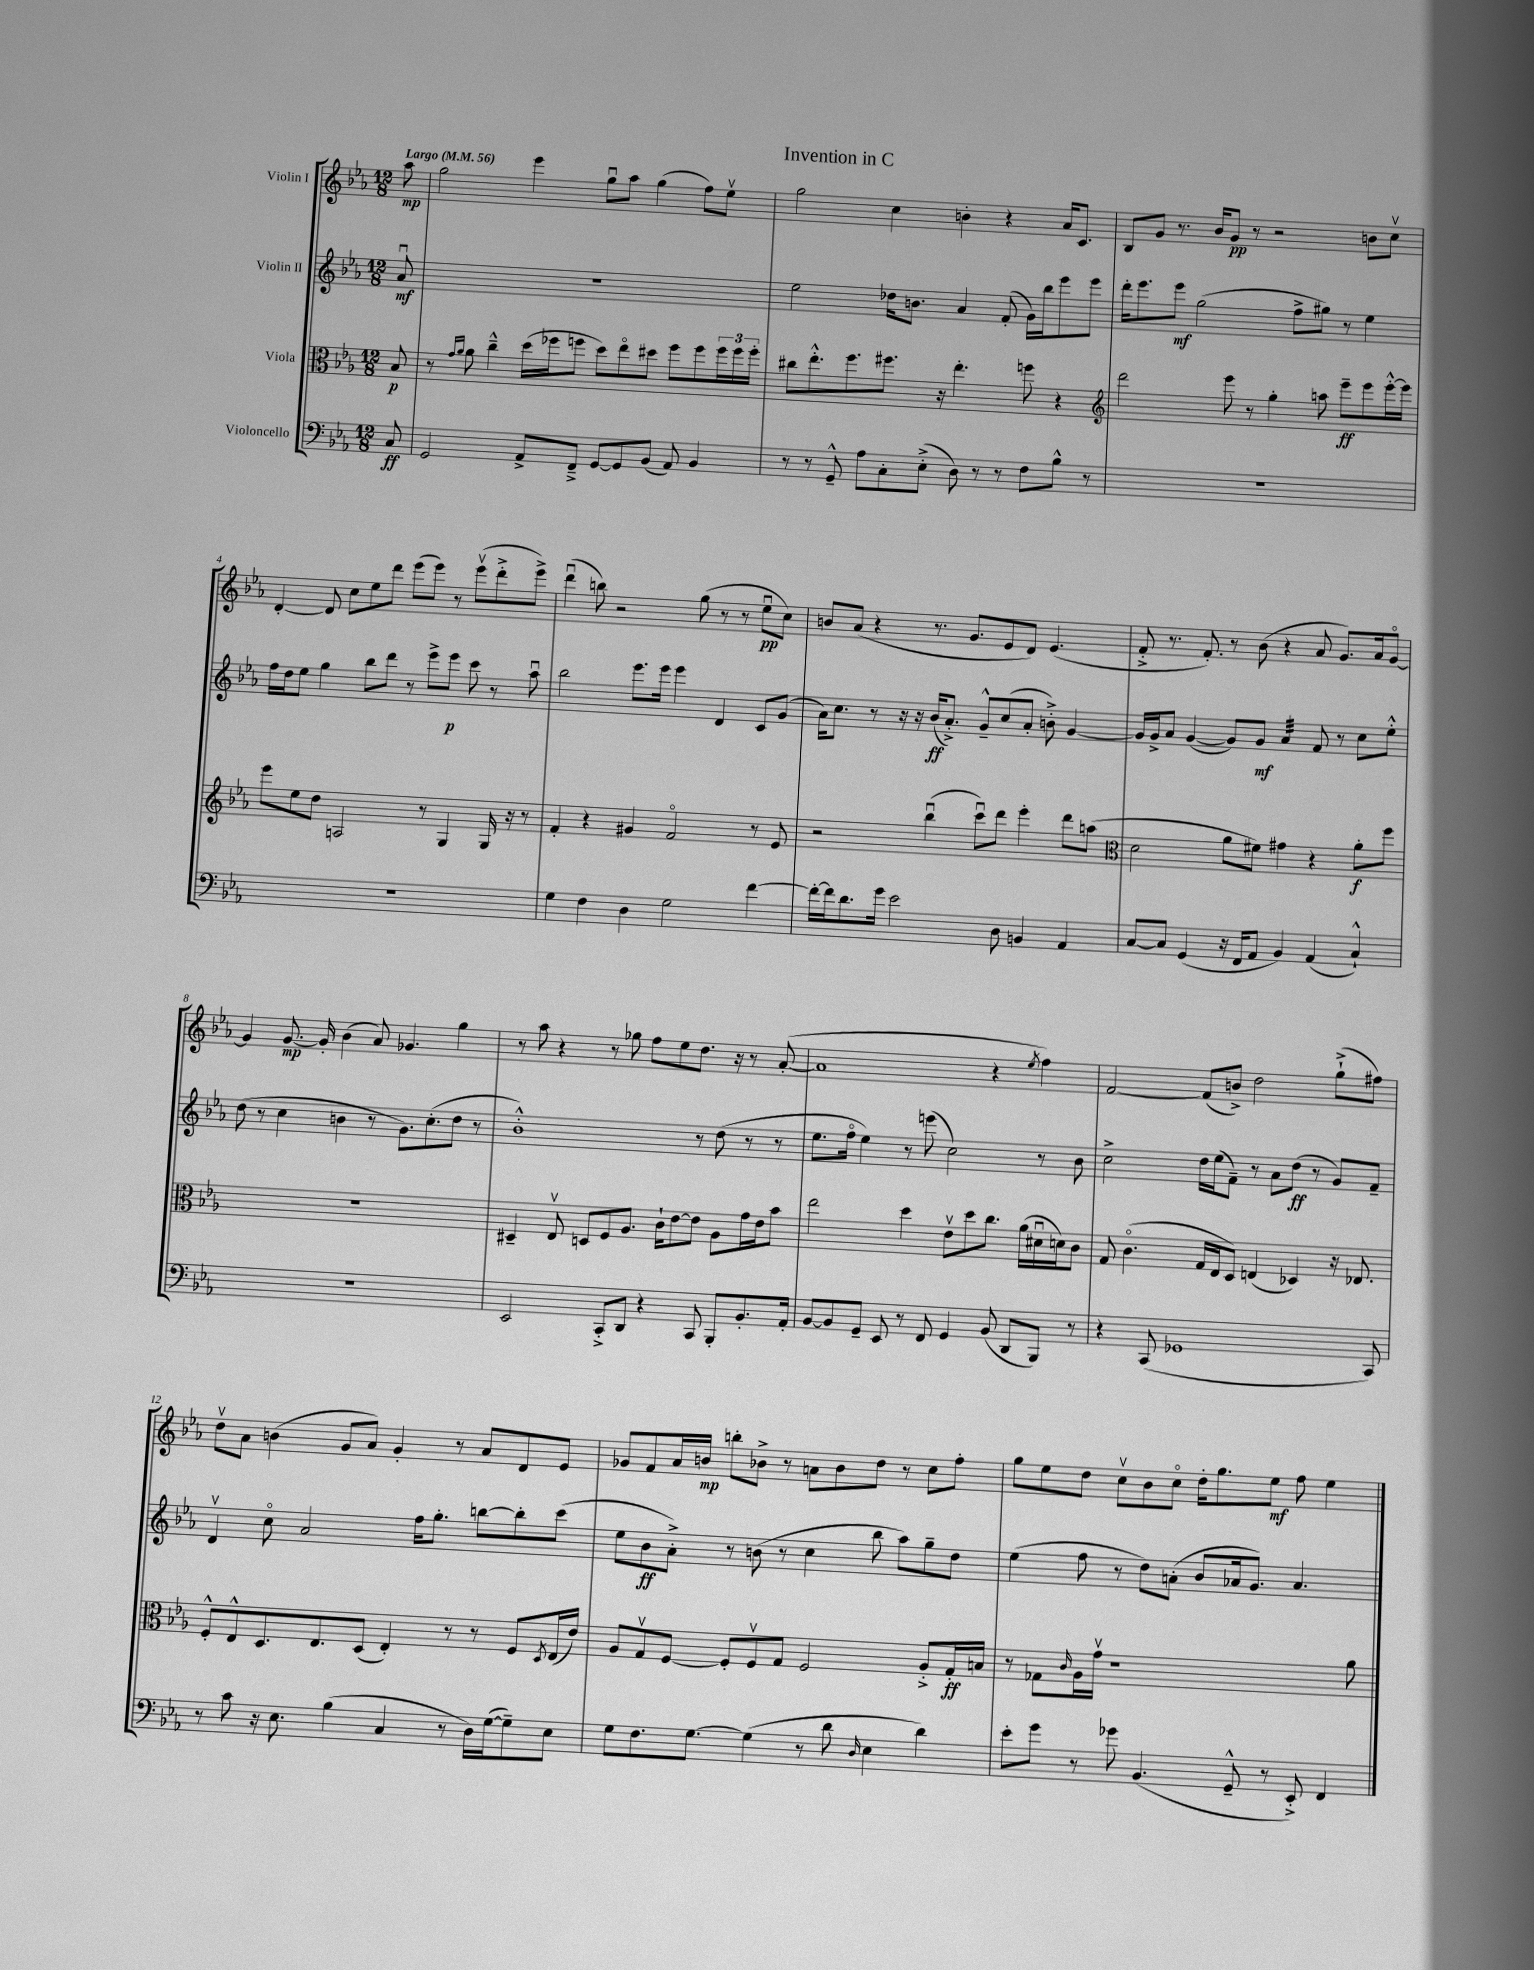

**kern	**dynam	**kern	**dynam	**kern	**dynam	**kern	**dynam
*part4	*part4	*part3	*part3	*part2	*part2	*part1	*part1
*staff4	*staff4	*staff3	*staff3	*staff2	*staff2	*staff1	*staff1
*I"Violoncello	*	*I"Viola	*	*I"Violin II	*	*I"Violin I	*
*clefF4	*	*clefC3	*	*clefG2	*	*clefG2	*
*k[b-e-a-]	*	*k[b-e-a-]	*	*k[b-e-a-]	*	*k[b-e-a-]	*
*M12/8	*	*M12/8	*	*M12/8	*	*M12/8	*
*MM56	*	*MM56	*	*MM56	*	*MM56	*
=	=	=	=	=	=	=	=
!	!	!	!	!	!	!LO:TX:a:B:t=Largo	!
8C/	ff	8B-/	p	8a-u/	mf	8aa-\	mp
=1	=1	=1	=1	=1	=1	=1	=1
2GG/	.	8r	.	1.r	.	2gg\	.
.	.	16qqg/LL	.	.	.	.	.
.	.	16qqa-/JJ	.	.	.	.	.
.	.	8a-\	.	.	.	.	.
.	.	4cc~^^\	.	.	.	.	.
8AA-^/L	.	(16dd\LL	.	.	.	4eee-\	.
.	.	16ff-X\J	.	.	.	.	.
8FF~^/J	.	8ffn\J	.	.	.	.	.
[8GG/L	.	8dd\L)	.	.	.	8ggu\L	.
8GG/]	.	8ee-\	.	.	.	8aa-\J	.
(8BB-/J	.	8dd#X\J	.	.	.	(4gg\	.
8AA-/)	.	8ff\L	.	.	.	.	.
4BB-/	.	8ff\	.	.	.	8ff\L)	.
.	.	24ff\L	.	.	.	8ee-v\J	.
.	.	24ff\	.	.	.	.	.
.	.	24ff'\JJ	.	.	.	.	.
=2	=2	=2	=2	=2	=2	=2	=2
8r	.	8cc#X\L	.	2ee-\	.	2gg\	.
8r	.	8.ee-'^^\	.	.	.	.	.
8GG~^^/	.	.	.	.	.	.	.
.	.	8.ff\	.	.	.	.	.
8A-\L	.	.	.	.	.	.	.
8C'\	.	8.ff#X\J	.	16dd-X\KL	.	4cc\	.
.	.	.	.	8.bn\J	.	.	.
(8E-'^\J	.	.	.	.	.	.	.
.	.	16r	.	.	.	.	.
8D\)	.	4.ee-'\	.	4a-/	.	4bn'\	.
8r	.	.	.	.	.	.	.
8r	.	.	.	(8f'/	.	4r	.
8F\L	.	8ffn\	.	16g\LL)	.	.	.
.	.	.	.	16bb-\J	.	.	.
8B-^^\J	.	4r	.	8eee-\	.	16a-/KL	.
.	.	.	.	.	.	8.c/J	.
8r	.	.	.	8eee-\J	.	.	.
=3	=3	=3	=3	=3	=3	=3	=3
*	*	*clefG2	*	*	*	*	*
1.r	.	2ddd\	.	16ddd'\KL	.	8B-/L	.
.	.	.	.	8.eee-\	.	.	.
.	.	.	.	.	.	8g/J	.
.	.	.	.	8eee-\J	mf	8.r	.
.	.	.	.	(2gg\	.	.	.
.	.	.	.	.	.	16b-/KL	.
.	.	8eee-\	.	.	.	8g/J	pp
.	.	8r	.	.	.	8r	.
.	.	4gg'\	.	.	.	2r	.
.	.	.	.	8ff^\L	.	.	.
.	.	8aan\	.	8gg#X\J)	.	.	.
.	.	8eee-~\L	ff	8r	.	.	.
.	.	8eee-\	.	4ee-\	.	8bn\L	.
.	.	[16eee-'^^\L	.	.	.	8ccv\J	.
.	.	16eee-\JJ]	.	.	.	.	.
!!LO:LB:g=z
=4	=4	=4	=4	=4	=4	=4	=4
1.r	.	8eee-\L	.	16ff\LL	.	[4d'/	.
.	.	.	.	16dd\J	.	.	.
.	.	8ee-\	.	8ee-\J	.	.	.
.	.	8dd\J	.	4gg\	.	8d/]	.
.	.	2An/	.	.	.	8cc\L	.
.	.	.	.	8bb-\L	.	8ee-\	.
.	.	.	.	8ddd\J	.	8ddd\J	.
.	.	.	.	8r	.	(8eee-\L	.
.	.	8r	.	8eee-^\L	.	8eee-\J)	.
.	.	4G/	.	8eee-\J	p	8r	.
.	.	.	.	8ccc\	.	(8eee-v\L	.
.	.	16G/	.	8r	.	8ddd'^\	.
.	.	16r	.	.	.	.	.
.	.	8r	.	8aa-u\	.	8eee-^\J)	.
=5	=5	=5	=5	=5	=5	=5	=5
4G\	.	4f'/	.	2bb-\	.	(4dddu\	.
4F\	.	4r	.	.	.	8bbn\)	.
.	.	.	.	.	.	2r	.
4D\	.	4g#X/	.	8.eee-\L	.	.	.
.	.	.	.	16eee-\Jk	.	.	.
2G\	.	2f/	.	4eee-\	.	.	.
.	.	.	.	.	.	(8gg\	.
.	.	.	.	4d/	.	8r	.
.	.	.	.	.	.	8r	.
[4f\	.	8r	.	8c/L	.	8ee-u\L	pp
.	.	8e-/	.	(8g/J	.	8cc\J)	.
=6	=6	=6	=6	=6	=6	=6	=6
16f'\LL_	.	2r	.	16a-\KL)	.	8bn/L	.
16f\J]	.	.	.	8.cc\J	.	.	.
8.d\	.	.	.	.	.	(8a-/J	.
.	.	.	.	8r	.	4r	.
16g\Jk	.	.	.	.	.	.	.
2e-\	.	.	.	16r	.	.	.
.	.	.	.	16r	.	.	.
.	.	(4bb-u\	.	(16b-/KL	ff	8.r	.
.	.	.	.	8.a-'^/J)	.	.	.
.	.	.	.	.	.	8.g/L	.
.	.	8cccu\L)	.	8g~^^/L	.	.	.
8D\	.	8ddd\J	.	(8cc/	.	8e-/	.
4BBn/	.	4eee-'\	.	8a-'/J	.	8d/J)	.
.	.	.	.	8bn'^\)	.	(4.e-/	.
4AA-/	.	8ddd\L	.	[4g/	.	.	.
.	.	(8aan\J	.	.	.	.	.
=7	=7	=7	=7	=7	=7	=7	=7
*	*	*clefC3	*	*	*	*	*
[8C/L	.	2d\	.	16g/LL]	.	8f'^/	.
.	.	.	.	16g^/J	.	.	.
8C/J]	.	.	.	8a-/J	.	8.r	.
(4GG/	.	.	.	([4g/	.	.	.
.	.	.	.	.	.	8.f'/)	.
16r	.	8a-\L	.	8g/L])	.	8r	.
16FF/KL	.	.	.	.	.	.	.
8AA-/J	.	8f#X\J)	.	8g/J	mf	(8b-\	.
*	*	*	*	*tremolo	*	*	*
4BB-/)	.	4g#X\	.	32a-/LLL	.	4r	.
.	.	.	.	32a-/	.	.	.
.	.	.	.	32a-/	.	.	.
.	.	.	.	32a-/	.	.	.
.	.	.	.	32a-/	.	.	.
.	.	.	.	32a-/	.	.	.
.	.	.	.	32a-/	.	.	.
.	.	.	.	32a-/JJJ	.	.	.
*	*	*	*	*Xtremolo	*	*	*
(4AA-/	.	4r	.	8f/	.	8a-/	.
.	.	.	.	8r	.	8.g/L)	.
4C`^^/)	.	8a-'\L	f	8cc\L	.	.	.
.	.	.	.	.	.	16a-/k	.
.	.	8ff\J	.	8ee-'^^\J	.	[8g/J	.
!!LO:LB:g=z
=8	=8	=8	=8	=8	=8	=8	=8
1.r	.	1.r	.	(8dd\	.	4g/]	.
.	.	.	.	8r	.	.	.
.	.	.	.	4cc\	.	[8.g/	mp
.	.	.	.	.	.	16g'/]	.
.	.	.	.	4bn\	.	(4b-\	.
.	.	.	.	8r	.	8a-/)	.
.	.	.	.	8.g\L)	.	4.g-X/	.
.	.	.	.	(8.cc'\	.	.	.
.	.	.	.	8dd\J	.	4gg\	.
.	.	.	.	8r	.	.	.
=9	=9	=9	=9	=9	=9	=9	=9
2EE-/	.	4D#X~/	.	1b-'^^)	.	8r	.
.	.	.	.	.	.	8aa-\	.
.	.	8E-v/	.	.	.	4r	.
.	.	8Dn/L	.	.	.	.	.
8CC'^/L	.	8F/	.	.	.	8r	.
8DD/J	.	8.A-/J	.	.	.	8gg-X\	.
4r	.	.	.	.	.	8ff\L	.
.	.	16c`\KL	.	.	.	.	.
.	.	[8e-\	.	.	.	8ee-\	.
8CC/	.	8e-\J]	.	8r	.	8.dd\J	.
8BBB-'/L	.	8A-\L	.	(8dd\	.	.	.
.	.	.	.	.	.	16r	.
8.BB-'/	.	16g\L	.	8r	.	8r	.
.	.	16e-\J	.	.	.	.	.
.	.	8b-\J	.	8r	.	([8a-'/	.
16AA-'/Jk	.	.	.	.	.	.	.
=10	=10	=10	=10	=10	=10	=10	=10
[8BB-/L	.	2ee-\	.	8.ee-\L	.	1a-]	.
8BB-/]	.	.	.	.	.	.	.
.	.	.	.	16ff\Jk	.	.	.
8GG~/J	.	.	.	4ee-\)	.	.	.
8EE-/	.	.	.	.	.	.	.
8r	.	4dd\	.	8r	.	.	.
8FF/	.	.	.	(8eeen\	.	.	.
4GG/	.	8e-v\L	.	2cc\)	.	.	.
.	.	8dd\	.	.	.	.	.
(8BB-/	.	8.cc\J	.	.	.	4r	.
8DD/L	.	.	.	.	.	.	.
.	.	(16a-\LL	.	.	.	.	.
.	.	.	.	.	.	8qee-/	.
8BBB-/J)	.	16d#Xu\	.	8r	.	4ff\)	.
.	.	16dn\J)	.	.	.	.	.
8r	.	8c\J	.	8b-\	.	.	.
=11	=11	=11	=11	=11	=11	=11	=11
4r	.	8G/	.	2cc^\	.	[2f/	.
.	.	(4.c\	.	.	.	.	.
(8CC/	.	.	.	.	.	.	.
1GG-X	.	.	.	.	.	.	.
.	.	16G/LL	.	16dd\LL	.	(8f/L]	.
.	.	16E-/J	.	(16ee-\J	.	.	.
.	.	8D/J)	.	8f~\J)	.	8bn^/J)	.
.	.	(4En/	.	8r	.	2dd\	.
.	.	.	.	8a-\L	.	.	.
.	.	4D-X/)	.	(8dd\J	ff	.	.
.	.	.	.	8r	.	.	.
.	.	16r	.	8g/L)	.	(8gg`^\L	.
.	.	8.E-X/	.	.	.	.	.
8CC/)	.	.	.	8f~/J	.	8ff#X\J)	.
!!LO:LB:g=z
=12	=12	=12	=12	=12	=12	=12	=12
8r	.	8F'^^/L	.	4dv/	.	8ddv\L	.
8c\	.	8E-^^/	.	.	.	8a-\J	.
16r	.	8.D/	.	8cc\	.	(4bn\	.
8.E-\	.	.	.	.	.	.	.
.	.	.	.	2a-/	.	.	.
.	.	8.E-/	.	.	.	.	.
(4B-\	.	.	.	.	.	8g/L	.
.	.	(8D/J	.	.	.	8a-/J)	.
4C/	.	4E-'/)	.	.	.	4g'/	.
.	.	.	.	16ff\KL	.	.	.
.	.	.	.	8.gg'\J	.	.	.
8r	.	8r	.	.	.	8r	.
16D\LL)	.	8r	.	[8bbn\L	.	8a-/L	.
([16G\J	.	.	.	.	.	.	.
8G~\])	.	8F/L	.	8bb'\]	.	8d/	.
.	.	8qD/	.	.	.	.	.
8E-\J	.	(16E-/L	.	(8ccc\J	.	8e-/J	.
.	.	16e-/JJ)	.	.	.	.	.
=13	=13	=13	=13	=13	=13	=13	=13
8G\L	.	8A-/L	.	8ee-\L	.	8g-X/L	.
8.F\	.	8Gv/	.	8b-\	ff	8f/	.
.	.	[8F/J	.	8a-'^\J)	.	16a-/L	.
[8.G\J	.	.	.	.	.	16bn/JJ	mp
.	.	8F'/L]	.	8r	.	8bbn'\L	.
(4G\]	.	8Fv/	.	(8bn\	.	8b-X^\J	.
.	.	8G/J	.	8r	.	8r	.
8r	.	2F/	.	4cc\	.	8an\L	.
8d\	.	.	.	.	.	8b-\	.
16qqD/	.	.	.	.	.	.	.
4E-\	.	.	.	8bb-\	.	8dd\J	.
.	.	.	.	8aa-\L)	.	8r	.
4d\)	.	8A-'^/L	.	8gg~\	.	8cc\L	.
.	.	16G'/L	ff	8dd\J	.	8ff'\J	.
.	.	16Bn/JJ	.	.	.	.	.
=14	=14	=14	=14	=14	=14	=14	=14
8e-'\L	.	8r	.	(4ee-\	.	8gg\L	.
8g\J	.	8G-X\L	.	.	.	8ee-\	.
.	.	16qqc/	.	.	.	.	.
8r	.	16A-\L	.	8ff\	.	8dd\J	.
.	.	16gv\JJ	.	.	.	.	.
8g-X\	.	1r	.	8r	.	8ccv\L	.
(4.BB-/	.	.	.	8dd\L)	.	8b-\	.
.	.	.	.	(8an'\J	.	8cc\J	.
.	.	.	.	8b-/L	.	16dd'\KL	.
.	.	.	.	.	.	8.gg\	.
8GG~^^/	.	.	.	16a-X/k	.	.	.
.	.	.	.	8.g/J)	.	.	.
8r	.	.	.	.	.	8ee-\J	mf
8EE-'^/)	.	.	.	4.a-/	.	8ff\	.
4FF/	.	.	.	.	.	4ee-\	.
.	.	8a-\	.	.	.	.	.
==	==	==	==	==	==	==	==
*-	*-	*-	*-	*-	*-	*-	*-
